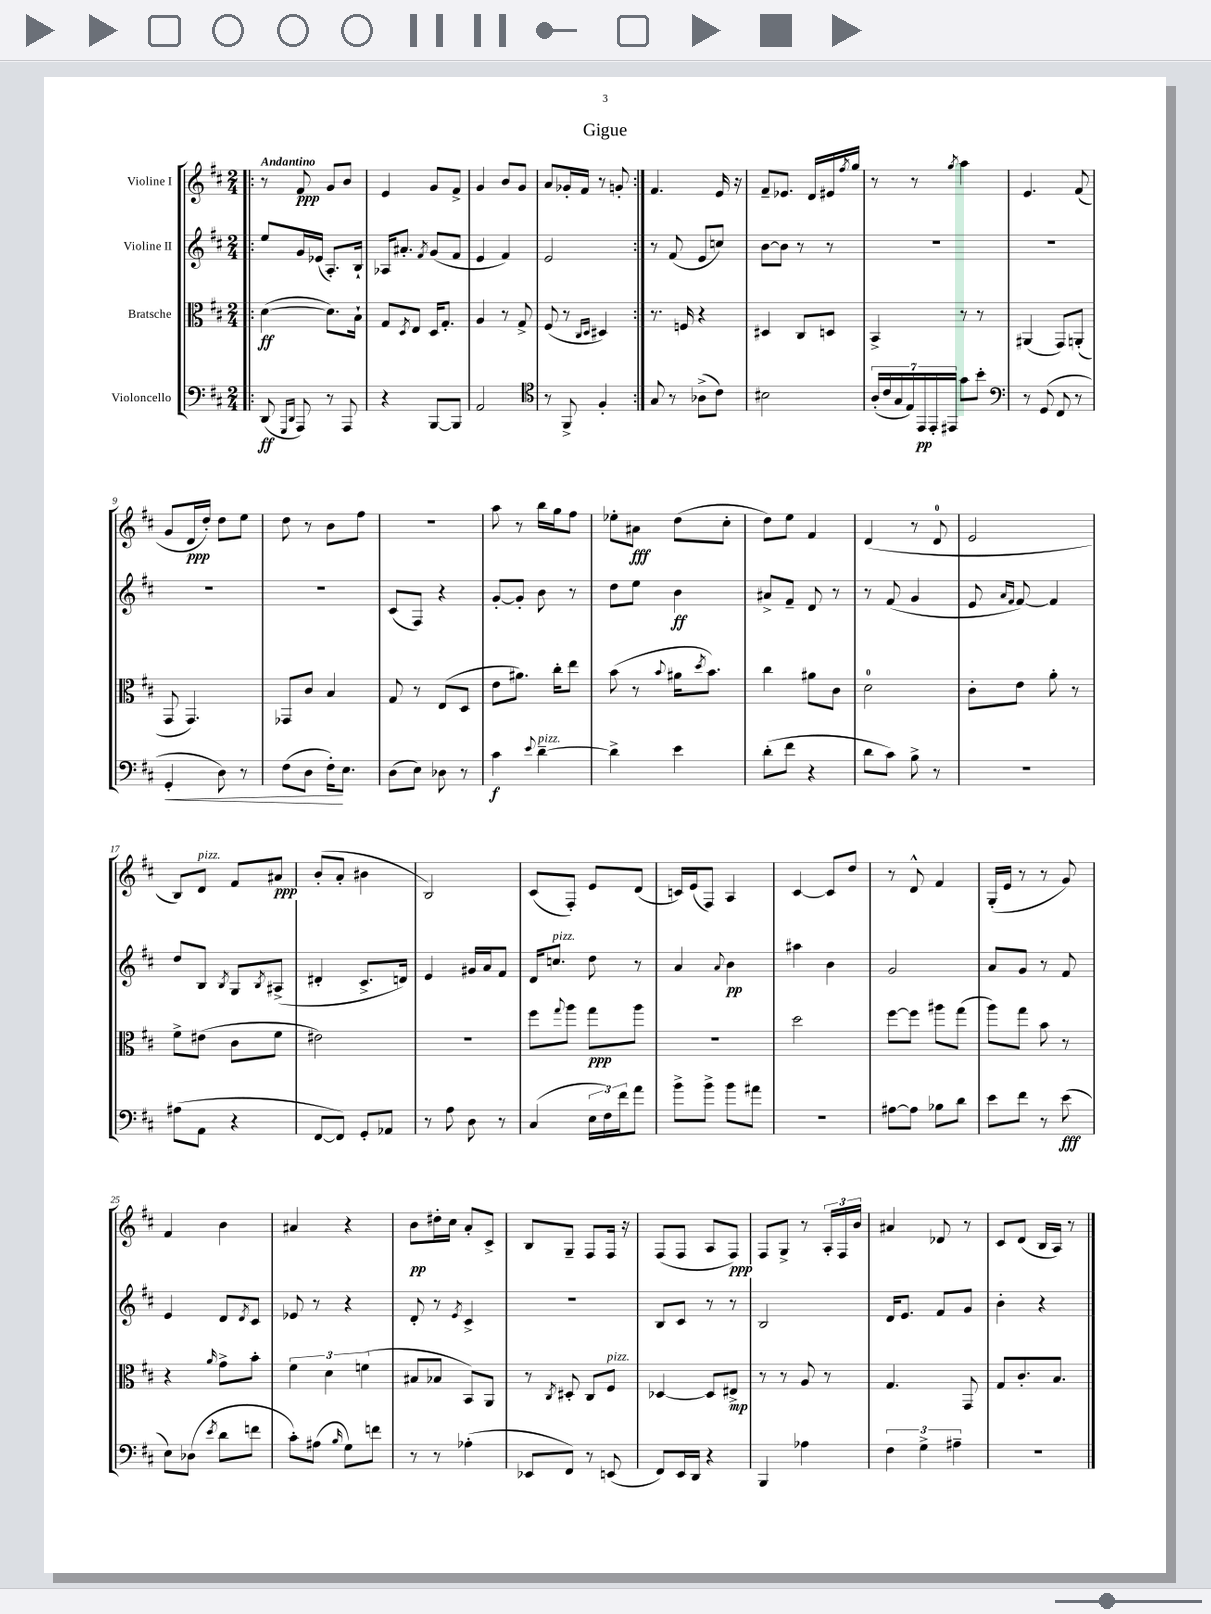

**kern	**kern	**kern	**kern
*staff4	*staff3	*staff2	*staff1
*clefF4	*clefC3	*clefG2	*clefG2
*k[f#c#]	*k[f#c#]	*k[f#c#]	*k[f#c#]
*M2/4	*M2/4	*M2/4	*M2/4
=!|:	=!|:	=!|:	=!|:
(8DD/	([4d\	8ee/L	8r
16qqGGG/LL	.	.	.
16qqDD/JJ	.	.	.
8AAA/)	.	16g/L	8f#/
.	.	(16e-/JJ	.
8r	8.d\]L)	8.A'/L)	8g/L
8AAA/	.	.	8b/J
.	16B`\Jk	16B`/Jk	.
=	=	=	=
4r	8G/L	16A-/LK	4e/
.	.	8.a#'/J	.
.	8qD/	.	.
.	8E/J	.	.
.	.	8qf#/	.
[8BBB/L	16D/LK	(8g/L	8g/L
.	8.G'/J	.	.
8BBB/]J	.	8f#/J	8f#^/J
=	=	=	=
2AA/	4A/	4e/	4g/
.	8r	4f#/)	8b/L
.	8G^/	.	8g/J
=	=	=	=
*clefC4	*	*	*
8r	(8F#/	2e/	8a/L
8FF#^/	8r	.	16g-'/L
.	.	.	16f#/JJ
.	16qqC#/LL	.	.
.	16qqD/JJ	.	.
4F#'/	4D#/)	.	8r
.	.	.	8g'/
=:|!	=:|!	=:|!	=:|!
8G/	8.r	8r	4.f#/
8r	.	(8f#/	.
.	16F/	.	.
(8A-^\L	4r	8e/L	.
8c#\J)	.	8cc/J)	16e/
.	.	.	16r
=	=	=	=
2B#\	4D#/	[8b\L	8f#~/L
.	.	8b\]J	8.e-/J
.	8C#/L	8r	.
.	.	.	16d/LL
.	8D/J	8r	16e#/
.	.	.	8qff#/
.	.	.	16gg/JJ
=	=	=	=
(28A'/LL	4BB^/	2r	8r
28c#/	.	.	.
28G/	.	.	.
28E/)	.	.	.
.	.	.	8r
28EE/	.	.	.
28EE'/	.	.	.
28EE#/JJ	.	.	.
.	.	.	8qgg/
8g\L	8r	.	4aa\
8b'\J	8r	.	.
=	=	=	=
*clefF4	*	*	*
8r	(4AA#/	2r	4.e/
(8GG/	.	.	.
8FF#/	8GG/L)	.	.
8r	(8AA'/J	.	(8f#/
=	=	=	=
4GG'/	8GG/	2r	8g/L
.	4.GG/)	.	16d/L
.	.	.	16dd'/JJ)
8D\)	.	.	8dd\L
8r	.	.	8ee\J
=	=	=	=
(8F#\L	8GG-/L	2r	8dd\
8D\J	8c#/J	.	8r
16F#'\LK)	4B/	.	8b\L
8.E\J	.	.	.
.	.	.	8ff#\J
=	=	=	=
(8D\L	8G/	(8c#/L	2r
8E\J)	8r	8F#/J)	.
8D-\	(8E/L	4r	.
8r	8D/J	.	.
=	=	=	=
4c#\	8e\L	[8g'/L	8aa\
.	8.a#\J)	8g'/]J	8r
8qqe/	.	.	.
[4d~\	.	8b\	16bb\LL
.	16cc#'\LK	.	16gg\J
.	8ee\J	8r	8ff#\J
=	=	=	=
4d^\]	(8b\	8dd\L	8ee-'\L
.	8r	8ee\J	8a#\J
.	8qqb/	.	.
4e\	16a#\LK	4b\	(8dd\L
.	8qdd/	.	.
.	8.b\J)	.	.
.	.	.	8cc#'\J
=	=	=	=
(8d'\L	4cc#\	8a#^/L	8dd\L)
8f#\J	.	8f#~/J	8ee\J
4r	8a#\L	8d/	4f#/
.	8c#\J	8r	.
=	=	=	=
8d\L	2d\	8r	(4d/
8c#\J)	.	(8f#/	.
8B^\	.	4g/	8r
8r	.	.	8d/
=	=	=	=
2r	8c#'\L	8e/	2e/
.	.	16qqa/LL	.
.	.	16qqf#/JJ	.
.	8e\J	[8f#/)	.
.	8a'\	4f#/]	.
.	8r	.	.
=	=	=	=
(8A#\L	8f#^\L	8dd/L	8B/L)
8AA\J	(8e#\J	8B/J	8d/J
.	.	8qB/	.
4r	8c#\L	8G/L	8f#/L
.	.	8qB/	.
.	8f#\J	(8A#^/J	8a#/J
=	=	=	=
[8FF#/L	2e#\)	4d#'/	(8b'/L
8FF#/]J)	.	.	8a'/J
8GG'/L	.	8.c#^/L	4b#\
8AA-/J	.	.	.
.	.	16d/Jk)	.
=	=	=	=
8r	2r	4e/	2B/)
8A\	.	.	.
8D\	.	16g#/LL	.
.	.	16a/J	.
8r	.	8f#/J	.
=	=	=	=
(4C#/	8ff#\L	16d/LK	(8c#/L
.	.	8.cc/J	.
.	8qqgg/	.	.
.	8aa\J	.	8F#'/J)
24E\LL	8gg\L	8dd\	8e/L
24F#\)	.	.	.
24f#\J	.	.	.
8a\J	8aa\J	8r	(8d/J
=	=	=	=
8b^\L	2r	4a/	16c/LL)
.	.	.	(16e/J
8b^\J	.	.	8F#/J)
.	.	8qqa/	.
8b\L	.	4b\	4A/
8a#\J	.	.	.
=	=	=	=
2r	2dd\	4aa#\	[4c#/
.	.	4b\	8c#/]L
.	.	.	8dd/J
=	=	=	=
[8A#\L	[8ff#\L	2g/	8r
8A#\]J	8ff#\]J	.	8d^^/
8B-\L	8aa#\L	.	4f#/
8d\J	(8gg\J	.	.
=	=	=	=
8e\L	8aa\L)	8a/L	(16G'/LL
.	.	.	16e/JJ
8f#\J	8gg\J	8g/J	8r
8r	8b\	8r	8r
(8e\	8r	8f#/	8g/)
=	=	=	=
8E\L)	4r	4e/	4f#/
(8D-\J	.	.	.
8qe/	16qqa/	.	.
8d\L	8g^\L	8d/L	4b\
.	.	8qd/	.
8f\J	8b'\J	8c#/J	.
=	=	=	=
8c#'\L)	6f#\	8e-/	4a#/
(8A#\J	.	8r	.
.	6d\	.	.
16qqB/	.	.	.
8G\L)	.	4r	4r
.	(6f\	.	.
8f\J	.	.	.
=	=	=	=
8r	8B#/L	8d'/	8b\L
8r	8B-/J	8r	16dd#'\L
.	.	.	16cc#\JJ
.	.	8qe/	.
(4A-'\	8BB/L)	4c#^/	8a'/L
.	8AA/J	.	8c#^/J
=	=	=	=
8EE-/L	8r	2r	8B/L
.	8qC#/	.	.
8FF#/J)	8D#'/	.	8G~/J
8r	8C#/L	.	8F#/L
(8EE/	8F#/J	.	16F#/Jk
.	.	.	16r
=	=	=	=
8FF#/L)	[4D-/	8B/L	(8F#/L
16EE/L	.	8c#/J	8F#/J
16DD/JJ	.	.	.
4r	8D-/]L	8r	8A/L
.	8E#^/J	8r	8F#/J)
=	=	=	=
4BBB/	8r	2B/	8F#/L
.	8r	.	8G^/J
4A-\	8A/	.	8r
.	8r	.	24A'/LL
.	.	.	24F#/
.	.	.	24b/JJ
=	=	=	=
6F#\	4.G/	16d/LK	4a#/
.	.	8.e/J	.
6G^\	.	.	.
.	.	8f#/L	8d-/
6A#~\	.	.	.
.	8GG/	8g/J	8r
=	=	=	=
2r	8G/L	4b'\	8c#/L
.	8.c#'/	.	(8d/J
.	.	4r	16B/LL
.	8.B/J	.	16A/JJ)
.	.	.	8r
==	==	==	==
*-	*-	*-	*-
